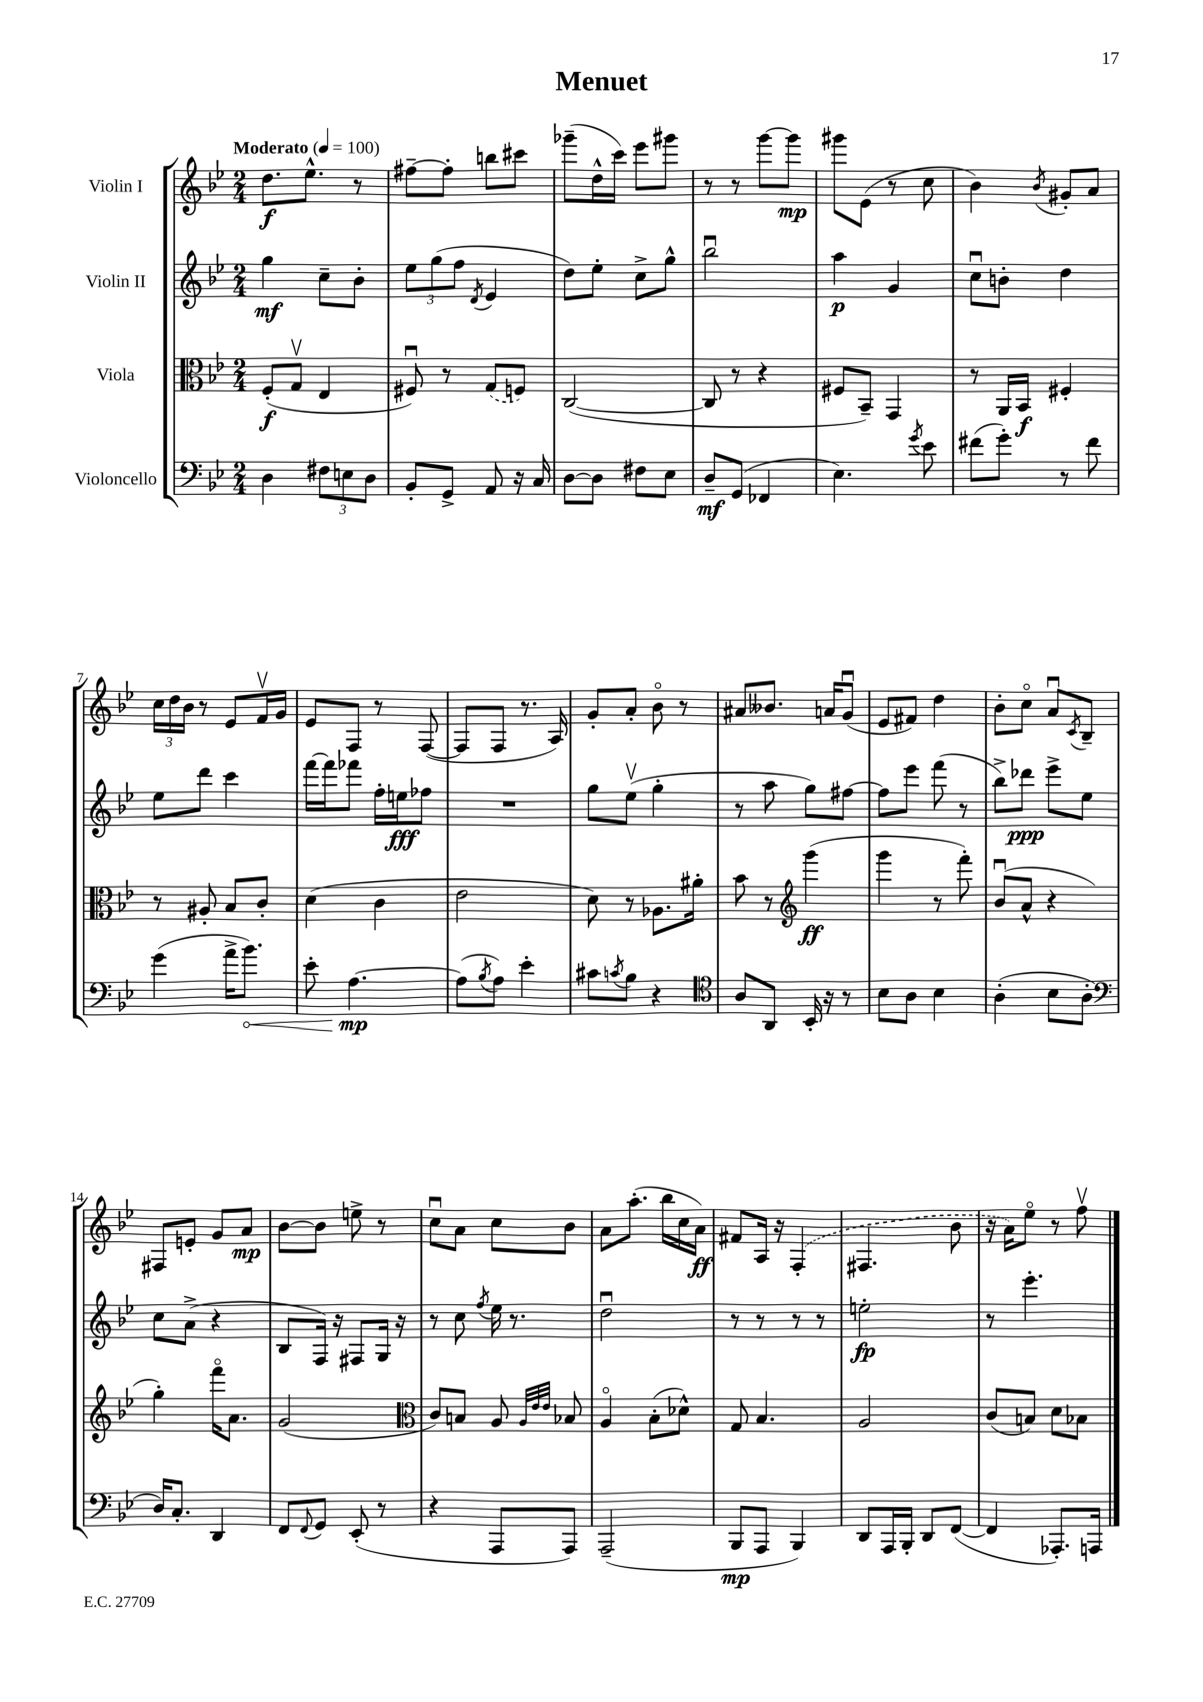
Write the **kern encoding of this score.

**kern	**kern	**kern	**kern
*staff4	*staff3	*staff2	*staff1
*clefF4	*clefC3	*clefG2	*clefG2
*k[b-e-]	*k[b-e-]	*k[b-e-]	*k[b-e-]
*M2/4	*M2/4	*M2/4	*M2/4
*MM100	*MM100	*MM100	*MM100
4D	(8F'	4gg	8.dd
.	8Gv	.	.
.	.	.	8.ee-^^
12F#	4E-	8cc~	.
12E	.	.	.
.	.	8b-'	8r
12D	.	.	.
=	=	=	=
8BB-'	8F#u)	12ee-	[8ff#~
.	.	(12gg	.
8GG^	8r	.	8ff#']
.	.	12ff	.
.	.	8qd	.
8AA	(8G	4e-	8bb
16r	8F)	.	8ccc#
16C	.	.	.
=	=	=	=
[8D	([2C	8dd)	(8ggg-~
8D]	.	8ee-'	16dd^^
.	.	.	16ccc)
8F#	.	8cc^	8eee-
8E-	.	8gg^^	8ggg#
=	=	=	=
8D~	8C]	2bb-u	8r
(8GG	8r	.	8r
4FF-	4r	.	[8ggg
.	.	.	8ggg]
=	=	=	=
4.E-)	8F#	4aa	8ggg#
.	8BB-~)	.	(8e-
.	4GG	4g	8r
8qg	.	.	.
8e-	.	.	8cc
=	=	=	=
(8f#	8r	8ccu	4b-)
8g')	16AA	8b'	.
.	16BB-	.	.
.	.	.	8qb-
8r	4F#'	4dd	8g#'
8f#	.	.	8a
=	=	=	=
(4g	8r	8ee-	24cc
.	.	.	24dd
.	.	.	24b-
.	8A#'	8ddd	8r
16a^	8B-	4ccc	8e-
8.b-)	.	.	.
.	8c'	.	16fv
.	.	.	16g
=	=	=	=
8e-'	(4d	[16fff	8e-
.	.	16fff]	.
[4.A	.	8fff-	8F
.	4c	16ff'	8r
.	.	16ee	.
.	.	8ff-	([8F
=	=	=	=
(8A]	2e-	2r	8F]
8qB-	.	.	.
8A)	.	.	8F
4e-'	.	.	8.r
.	.	.	16A)
=	=	=	=
8c#	8d)	8gg	8g'
8qc	.	.	.
8B-	8r	(8ee-v	8a'
4r	8.A-	4gg'	8b-o
.	.	.	8r
.	16a#'	.	.
=	=	=	=
*clefC4	*	*	*
8A	8b-	8r	8a#
8AA	8r	8aa	8.b--
*	*clefG2	*	*
16BB-'	(4ggg	8gg)	.
16r	.	.	16a
8r	.	[8ff#	(8gu
=	=	=	=
8B-	4ggg	8ff#]	8e-
8A	.	8eee-	8f#)
4B-	8r	(8fff	4dd
.	8fff')	8r	.
=	=	=	=
(4A'	(8b-u	8bb-^)	8b-'
.	8a^^	8ddd-	8cco
8B-	4r	8eee-^	8au
.	.	.	8qc
8A'	.	8ee-	8B-~
=	=	=	=
*clefF4	*	*	*
16D)	4gg')	8cc	8F#
8.C'	.	.	.
.	.	(8a^	8e'
4DD	16fffo	4r	8g
.	8.a	.	.
.	.	.	8a
=	=	=	=
8FF	(2g	8B-	[8b-
8qqFF	.	.	.
8GG	.	16F)	8b-]
.	.	16r	.
(8EE-'	.	8F#	8ee^
8r	.	16G	8r
.	.	16r	.
=	=	=	=
*	*clefC3	*	*
4r	8c)	8r	8ccu
.	8B	8cc	8a
.	.	8qff	.
8AAA	8A	16ee-	8cc
.	.	8.r	.
.	32qqA	.	.
.	32qqe-	.	.
.	32qqe-	.	.
8AAA)	8B-	.	8b-
=	=	=	=
(2AAA~	4Ao	2ddu	8a
.	.	.	(8.aa'
.	(8B-'	.	.
.	.	.	16bb-
.	8d-^^)	.	16cc
.	.	.	16a)
=	=	=	=
8BBB-	8G	8r	8f#
8AAA	4.B-	8r	16A
.	.	.	16r
4BBB-)	.	8r	(4F'
.	.	8r	.
=	=	=	=
8DD	2A	2ee'	4.F#
16AAA	.	.	.
16BBB-'	.	.	.
8DD	.	.	.
([8FF	.	.	8b-
=	=	=	=
4FF]	(8c	8r	16r
.	.	.	16a)
.	8B)	4.eee-'	8ee-o
8.AAA-')	8d	.	8r
.	8B-	.	8ffv
16AAA	.	.	.
==	==	==	==
*-	*-	*-	*-
